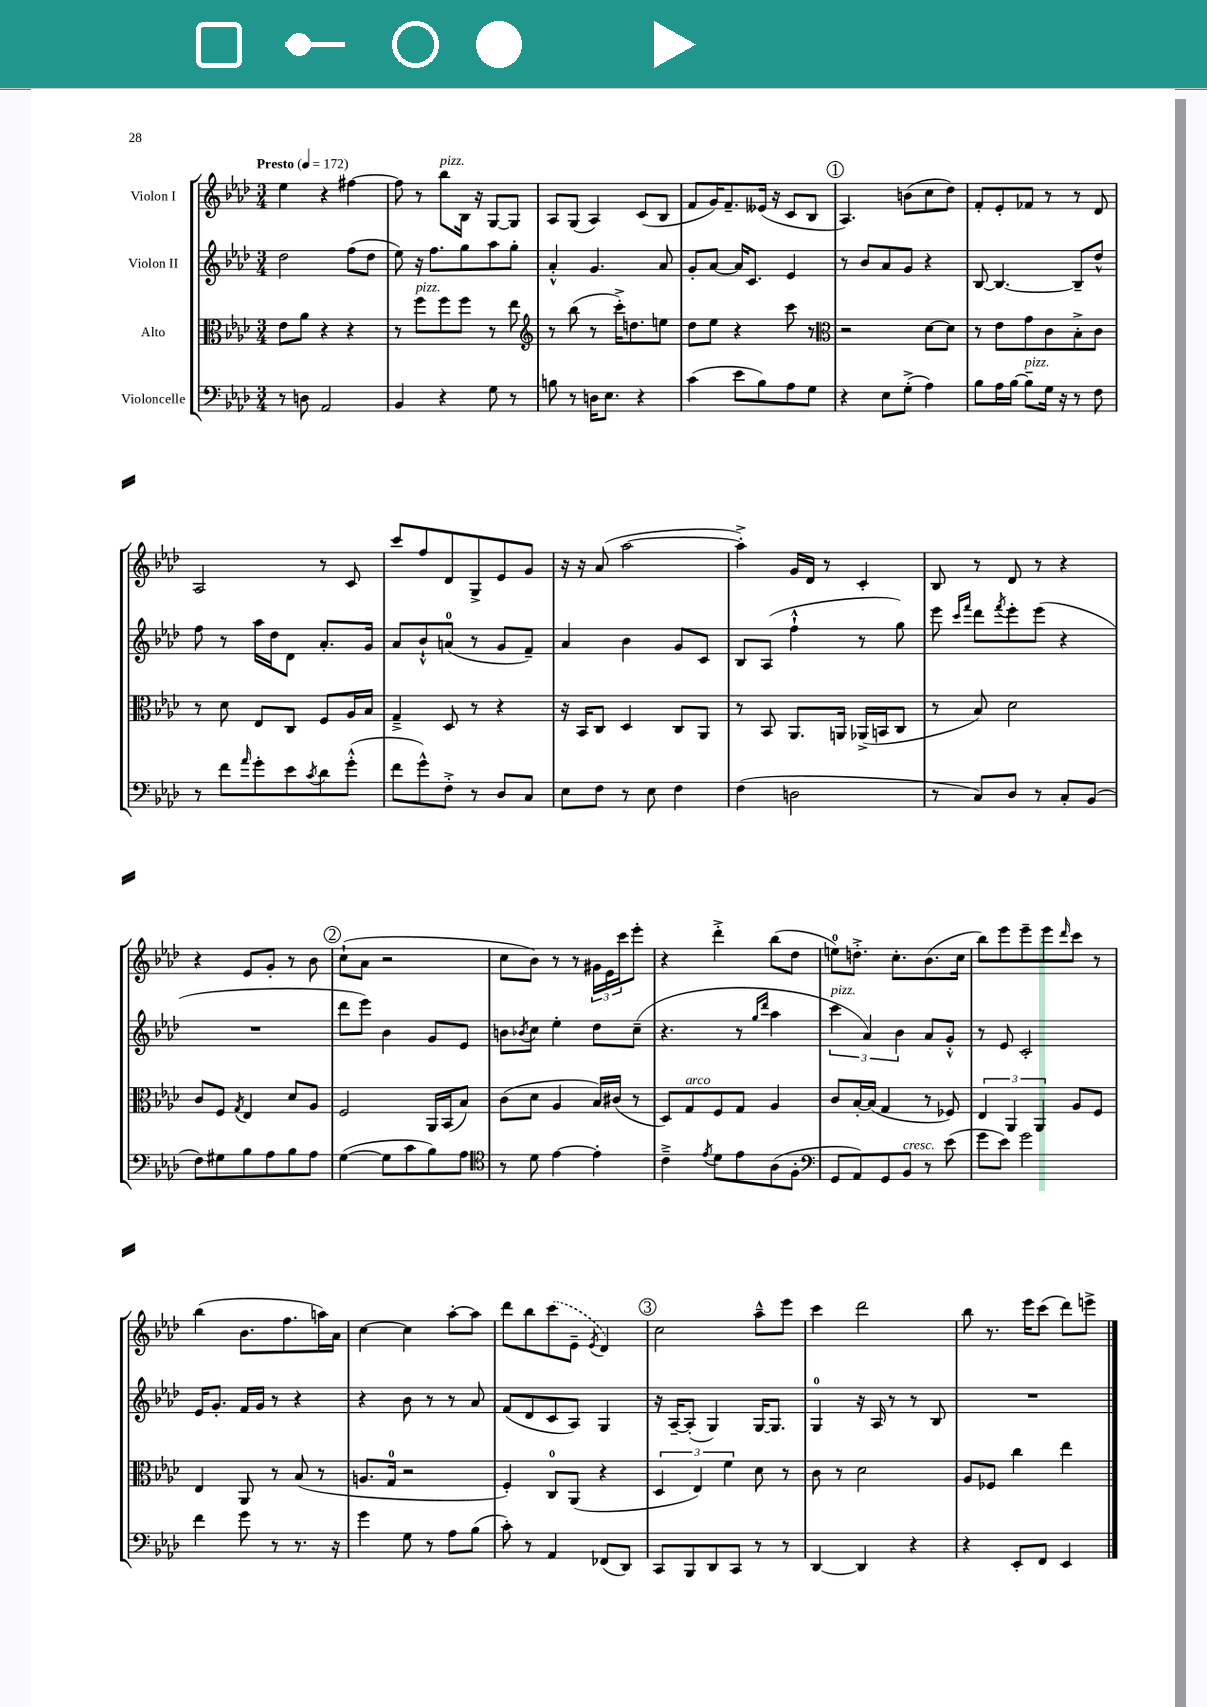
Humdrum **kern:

**kern	**kern	**kern	**kern
*part4	*part3	*part2	*part1
*staff4	*staff3	*staff2	*staff1
*I"Violoncelle	*I"Alto	*I"Violon II	*I"Violon I
*clefF4	*clefC3	*clefG2	*clefG2
*k[b-e-a-d-]	*k[b-e-a-d-]	*k[b-e-a-d-]	*k[b-e-a-d-]
*M3/4	*M3/4	*M3/4	*M3/4
*MM172	*MM172	*MM172	*MM172
=1	=1	=1	=1
!	!	!	!LO:TX:a:B:t=Presto
8r	8e-\L	2dd-\	4ee-\
8Dn\	8a-\J	.	.
2AA-/	4r	.	4r
.	4r	(8ff\L	[4ff#X\
.	.	8dd-\J	.
=2	=2	=2	=2
4BB-/	8r	8ee-\)	8ff#\]
!	!LO:TX:a:i:t=pizz.	!	!
.	8ff\L	16r	8r
.	.	8.ff\L	.
!	!	!	!LO:TX:a:i:t=pizz.
4r	8ff\	.	8bb-\L
.	8ff\J	8gg\	16B-\Jk
.	.	.	16r
8G\	8r	8aa-\	[8G/L
8r	8ee-\	8gg'\J	8G/J]
=3	=3	=3	=3
*	*clefG2	*	*
8Bn\	8r	4a-'^^/	8A-/L
8r	(8bb-\	.	(8G/J
16Dn\KL	8r	4.g/	4A-/)
8.E-\J	.	.	.
.	16ccc'^\KL)	.	.
.	8.ddn\	.	.
4r	.	.	(8c/L
.	8een\J	8a-/	8B-/J
=4	=4	=4	=4
(4c\	8dd-\L	8g'/L	8f/L
.	8ee-\J	[8a-/J	16g/K)
.	.	.	8.f~/
8e-\L	4r	16a-/KL]	.
.	.	8.c/J	.
8B-\)	.	.	(16e--X/Jk
.	.	.	16r
8A-\	8ccc\	4e-/	8c/L
8G\J	8r	.	8B-/J
!!LO:REH:place=s1:t=1
=5	=5	=5	=5
*	*clefC3	*	*
4r	2r	8r	4.A-/)
.	.	8b-/L	.
8E-\L	.	8a-/	.
(8G'^\J	.	8g/J	(8bn\L
4A-\)	[8d-\L	4r	8cc\
.	8d-\J]	.	8dd-\J)
=6	=6	=6	=6
8B-\L	8r	[8B-/	8f'/L
16A-\L	8e-\L	4.B-/_	8e-'/
[16B-\JJ	.	.	.
!LO:TX:a:i:t=pizz.	!	!	!
8B-~\L]	8g\	.	8f-X/J
16G\Jk	8c\	.	8r
16r	.	.	.
8r	8B-'^\	8B-~/L]	8r
8F\	8c\J	8dd-^^/J	8d-/
!!LO:LB:g=z
=7	=7	=7	=7
8r	8r	8ff\	2A-/
8f\L	8d-\	8r	.
16qqa-/	.	.	.
8g'\	8E-/L	16aa-\LL	.
.	.	16dd-\J	.
8e-\	8C/J	8d-\J	.
8qc/	.	.	.
8d-\	8F/L	8.a-'/L	8r
(8g'^^\J	16A-/L	.	8c/
.	16B-/JJ	16g/Jk	.
=8	=8	=8	=8
8f\L	4G~^/	8a-/L	8ccc/L
8g^^\)	.	8b-`^^/	8ff/
8F'^\J	8D-/	(8an/J	8d-/
8r	8r	8r	8G^/
8D-/L	4r	8g/L	8e-/
8C/J	.	8f~/J)	8g/J
=9	=9	=9	=9
8E-\L	16r	4a-/	16r
.	16BB-/KL	.	16r
8F\J	8C/J	.	(8a-/
8r	4D-/	4b-\	[2aa-\
8E-\	.	.	.
4F\	8C/L	8g/L	.
.	8AA-/J	8c/J	.
=10	=10	=10	=10
(4F\	8r	8B-/L	4aa-'^\])
.	8BB-/	(8A-/J	.
2Dn\	8.AA-/L	4ff`^^\	16g/LL
.	.	.	16d-/JJ
.	.	.	8r
.	16AAn/Jk	.	.
.	(16AA-X^/LL	8r	4c'/
.	16BBn/J	.	.
.	8C/J	8gg\)	.
=11	=11	=11	=11
8r	8r	8eee-\	8B-/
.	.	16qqccc/LL	.
.	.	16qqfff/JJ	.
8C/L)	8B-/)	8ddd-\L	8r
.	.	8qfff/	.
8D-/J	2d-\	8eee-'\	8d-/
8r	.	(8eee-\J	8r
8C'/L	.	4r	4r
(8BB-/J	.	.	.
!!LO:LB:g=z
=12	=12	=12	=12
8F\L)	8c/L	2.r	4r
8G#X\	8F/J	.	.
.	8qG/	.	.
8B-\	4E-/	.	8e-/L
8A-\	.	.	8g'/J
8B-\	8d-/L	.	8r
8A-\J	8A-/J	.	8b-\
!!LO:REH:place=s1:t=2
=13	=13	=13	=13
([4G\	2F/	8ddd-\L	(8cc`\L
.	.	8eee-\J)	8a-\J
8G\L]	.	4b-\	2r
8c\	.	.	.
8B-\)	16AA-/LL	8g/L	.
.	(16BB-/J	.	.
8A-\J	8B-/J)	8e-/J	.
=14	=14	=14	=14
*clefC4	*	*	*
8r	(8c\L	8bn\L	8cc\L
.	.	8qb-X/	.
8d-\	8d-\J	8cc\J	8b-\J)
[4e-\	4A-/	4ee-'\	8r
.	.	.	8r
4e-'\]	16B-/LL)	8dd-\L	24g#X\LL
.	.	.	24e-\
.	(16c#X/JJ	.	.
.	.	.	24ccc\J
.	8r	(8cc~\J	8eee-'\J
=15	=15	=15	=15
4c~^\	8D-/L)	4.r	4r
!	!LO:TX:a:i:t=arco	!	!
.	8G/	.	.
8qe-/	.	.	.
8d-\L	8F/	.	4ddd-'^\
8e-\	8G/J	8r	.
.	.	16qqgg/LL	.
.	.	16qqddd-/JJ	.
(8A-\	4A-/	4aa-\	(8bb-\L
8F'\J	.	.	8dd-\J
=16	=16	=16	=16
*clefF4	*	*	*
!	!	!LO:TX:a:i:t=pizz.	!
8GG/L	8c/L	6ccc\	8een\L)
8AA-/)	[16B-'/L	.	8.ddn'^\J
.	.	6a-/)	.
.	(16B-/JJ]	.	.
8GG/	4G/	.	.
.	.	.	8.cc'\L
.	.	6b-\	.
!LO:TX:a:i:t=cresc.	!	!	!
8BB-/J	.	.	.
8r	8r	8a-/L	(8.b-\
(8e-\	8F-X/)	8g'^^/J	.
.	.	.	16cc\Jk
=17	=17	=17	=17
8g\L	6E-/	8r	8bb-\L)
8e-\J)	.	8e-/	8eee-\
.	6AA-/	.	.
2g\	.	2c'/	8eee-~\
.	6AA-/	.	.
.	.	.	8eee-\
.	.	.	16qqddd-/
.	8A-/L	.	8ccc\J
.	8F/J	.	8r
!!LO:LB:g=z
=18	=18	=18	=18
4f\	4E-/	16e-/KL	(4bb-\
.	.	8.g'/J	.
8g\	8AA-/	16f/LL	8.b-\L
.	.	16g/JJ	.
8r	8r	8r	.
.	.	.	8.ff\
8.r	(8B-/	4r	.
.	8r	.	16aan\L)
16r	.	.	16a-\JJ
=19	=19	=19	=19
4g\	8.An/L	4r	[4cc\
.	16G/Jk	.	.
8G\	2r	8b-\	4cc\]
8r	.	8r	.
8A-\L	.	8r	[8aa-'\L
(8B-\J	.	8a-/	8aa-\J]
=20	=20	=20	=20
8c'\)	4F'/)	(8f/L	8ddd-\L
8r	.	8d-/	8bb-\
4AA-/	8C/L	8c/	(8ccc\
.	(8AA-/J	8A-/J)	8e-~\J
.	.	.	8qe-/
(8FF-X/L	4r	4G/	4d-/)
8DD-/J)	.	.	.
!!LO:REH:place=s1:t=3
=21	=21	=21	=21
8CC/L	6D-/	16r	2cc\
.	.	[16A-~/KL	.
8BBB-/	.	(8A-'/J]	.
.	6E-/)	.	.
8DD-/	.	4G/)	.
.	6f\	.	.
8CC/J	.	.	.
8r	8d-\	[16G/KL	8aa-~^^\L
.	.	8.G/J]	.
8r	8r	.	8eee-\J
=22	=22	=22	=22
[4DD-/	8c\	4G/	4ccc\
.	8r	.	.
4DD-/]	2d-\	16r	2ddd-\
.	.	16A-/	.
.	.	8r	.
4r	.	8r	.
.	.	8B-/	.
=23	=23	=23	=23
4r	8A-/L	2.r	8bb-\
.	8F-X/J	.	8.r
8EE-'/L	4cc\	.	.
.	.	.	16eee-\KL
8FF/J	.	.	(8ccc\J
4EE-/	4ee-\	.	8ddd-\L)
.	.	.	8eeen^\J
==	==	==	==
*-	*-	*-	*-
